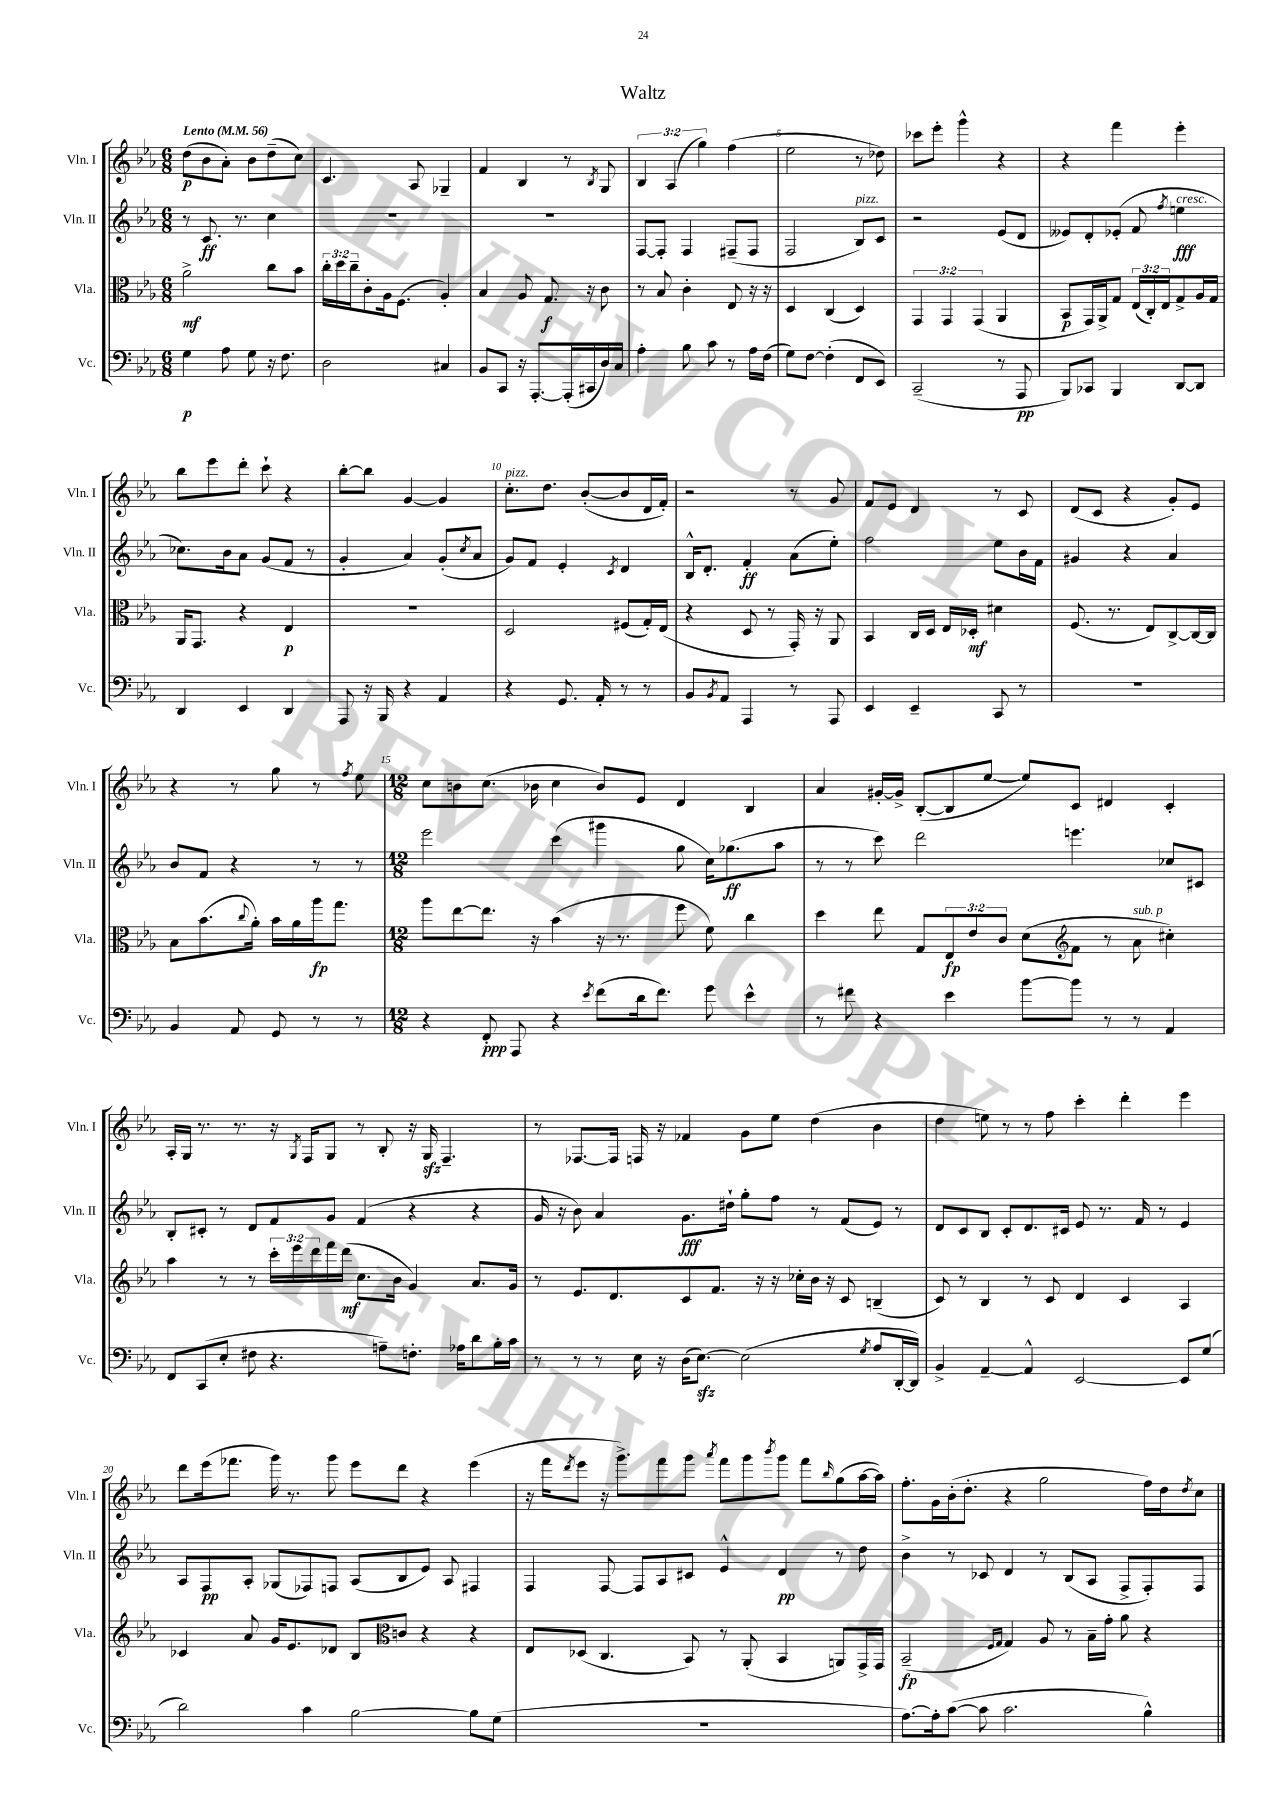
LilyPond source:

\header { title = "Waltz" }
<<
\new StaffGroup <<
\new Staff = "s0" \with { instrumentName = "Vln. I" shortInstrumentName = "Vln. I" } {
    \clef treble \key ees \major \numericTimeSignature \time 6/8 \override Staff.TupletNumber.text = #tuplet-number::calc-fraction-text \tempo "Lento" 4 = 56
    d''8\p( bes'8 aes'8-.) bes'8 d''8--( c''8) |
    c'4. aes8 ges4-- |
    f'4 bes4 r8 \acciaccatura { bes8 } g8 |
    \tuplet 3/2 { bes4 aes4( g''4) } f''4( |
    ees''2 r8 des''8) |
    ces'''8 ees'''8-. g'''4-^ r4 |
    r4 f'''4 ees'''4-. |
    bes''8 ees'''8 d'''8-. c'''8-! r4 |
    bes''8~-. bes''8 g'4~ g'4 |
    c''8.-.^\markup { \italic "pizz." } d''8. bes'8~-.( bes'8 d'16 f'16-.) |
    r2 r8 g'8 |
    f'8 ees'8 d'4 r8 c'8 |
    d'8( c'8 r4 g'8-.) ees'8 |
    r4 r8 g''8 r8 \acciaccatura { f''8 } ees''8 |
    \numericTimeSignature \time 12/8 c''8 b'8 c''8.( bes'16 c''4 bes'8) ees'8 d'4 bes4 |
    aes'4 gis'16~-. gis'16-> bes8~-.( bes8 ees''8~ ees''8) c'8 dis'4 c'4-. |
    aes16-. g16 r8. r8. r16 \acciaccatura { g8 } f16 g8 r8 bes8-. r16 g16\sfz f4.-- |
    r8 fes8.~ fes16 f16 r16 fes'4 g'8 ees''8 d''4( bes'4 |
    d''4 e''8) r8 r8 f''8 c'''4-. d'''4-. ees'''4 |
    d'''8 ees'''16( fes'''8. g'''16) r8. g'''8 ees'''8 d'''8 r4 ees'''4( |
    r16 f'''16 \acciaccatura { d'''8 } ees'''8 r16 g'''8.->) f'''8 g'''8 \acciaccatura { aes'''8 } f'''8 g'''8 \acciaccatura { bes'''8 } g'''8 f'''8 \grace { bes''16 } g''8( aes''16~ aes''16) |
    f''8.-. g'16 bes'16-.( d''8.-. r4 g''2 f''16) d''16 \acciaccatura { d''8 } c''8 \bar "|." |
}
\new Staff = "s1" \with { instrumentName = "Vln. II" shortInstrumentName = "Vln. II" } {
    \clef treble \key ees \major \numericTimeSignature \time 6/8
    r8 c'8.\ff r8. c''4 |
    R2. |
    R2. |
    f8~ f8-. f4 fis8--( fis8 |
    f2 bes8^\markup { \italic "pizz." }) c'8 |
    r2 ees'8( d'8 |
    eeses'8) d'8-. ees'8-.( f'8 \acciaccatura { f''8 } e''4\fff^\markup { \italic "cresc." } |
    ces''8.) bes'16 aes'8 g'8( f'8 r8 |
    g'4-. aes'4) g'8-.( \acciaccatura { c''8 } aes'8 |
    g'8) f'8 ees'4-. \acciaccatura { c'8 } d'4 |
    bes16-^ d'8.-. f'4-.\ff aes'8( ees''8-.) |
    f''2 ees''8 bes'16 f'16 |
    gis'4 r4 aes'4 |
    bes'8 f'8 r4 r8 r8 |
    \numericTimeSignature \time 12/8 ees'''2 c'''4( gis'''4 g''8 c''16) ges''8.\ff( aes''8 |
    r8 r8 c'''8) d'''2 e'''4. ces''8 cis'8 |
    bes8-. cis'8-. r8 d'8 f'8 g'8 f'4( r4 r4 |
    g'16 r16 bes'8) aes'4 g'8.\fff dis''16-! g''8-. f''8 r8 f'8( ees'8) r8 |
    d'8 c'8 bes8 c'8-. d'8. cis'16 ees'8 r8. f'16 r8 ees'4 |
    aes8 f8\pp aes8-. ges8( fes8) f8 aes8( bes8 ees'8) aes8 fis4 |
    f4 f8~ f8 aes8 cis'8 ees'4-^ d'4\pp r8 d''8 |
    bes'4-> r8 ces'8 d'4 r8 bes8( aes8 f8-> f8-.) f8 \bar "|." |
}
\new Staff = "s2" \with { instrumentName = "Vla." shortInstrumentName = "Vla." } {
    \clef alto \key ees \major \numericTimeSignature \time 6/8 \override Staff.TupletNumber.text = #tuplet-number::calc-fraction-text
    aes'2->\mf c''8 bes'8 |
    \tuplet 3/2 { c''16-. d''16 c''16-- } c'8-. aes16 f8.( aes4-.) |
    bes4 aes8 g8.\f r16 c'8 |
    r8 bes8 c'4-. ees8 r16 r16 |
    d4 c4( d4) |
    \tuplet 3/2 { g,4 g,4 g,4( } aes,4 |
    bes,8\p g,16) aes,16-> g8 \tuplet 3/2 { ees16( c16-.) ees16 } g8-> aes16 g16 |
    aes,16 g,8. r4 ees4\p |
    R2. |
    d2 fis8( g16-.) ees16( |
    r4 d8 r8 g,16-.) r16 aes,8 |
    bes,4 c16 d16 ees16 des16-.\mf dis'4 |
    f8.( r8. ees8) c8~-> c16~ c16 |
    bes8 bes'8.( \appoggiatura { c''8 } aes'16-.) bes'16 aes'16 aes''16\fp g''8. |
    \numericTimeSignature \time 12/8 aes''8 ees''8~ ees''8. r16 bes'4( r16 r8. f''8 f'8) c''4 |
    d''4 ees''8 g8 \tuplet 3/2 { ees8\fp ees'8 c'8 } d'8( f'8 r8 aes'8^\markup { \italic "sub. p" } cis''4-.) |
    \clef treble aes''4 r8 r8 \tuplet 3/2 { c'''16-. ees'''16 d'''16 } f'''16 d'''16\mf( c''8. bes'16 g'4) aes'8. g'16 |
    r8 ees'8. d'8. c'8 f'8. r16 r16 ces''16-. bes'16 r16 c'8 b4--( |
    c'8) r8 bes4 r8 c'8 d'4 c'4 aes4 |
    ces'4 aes'8 g'16 ees'8. des'8 bes8 c'8 r4 r4 |
    \clef alto ees8 des8( c4. bes,8) r8 aes,8-.( bes,4 a,8) g,16-> g,16 |
    bes,2--\fp( \grace { f16 g16 } g4) aes8 r8 bes16-- g'16-. aes'8 r4 \bar "|." |
}
\new Staff = "s3" \with { instrumentName = "Vc." shortInstrumentName = "Vc." } {
    \clef bass \key ees \major \numericTimeSignature \time 6/8
    g4\p aes8 g8 r16 f8. |
    d2 cis4 |
    bes,8 c,8 r16 aes,,8.~-. aes,,16-.( cis,16 d16) c16 |
    aes4-. bes8 c'8 r8 aes16 f16( |
    g8) f8~ f4-.( f,8 ees,8) |
    c,2--( r8 aes,,8\pp |
    bes,,8) ces,8 bes,,4 d,8~ d,8 |
    d,4 ees,4 d,4 |
    aes,,8 r16 bes,,16 r4 aes,4 |
    r4 g,8. aes,16-. r8 r8 |
    bes,8 \acciaccatura { bes,8 } aes,8 aes,,4 r8 aes,,8 |
    ees,4 ees,4-- c,8 r8 |
    R2. |
    bes,4 aes,8 g,8 r8 r8 |
    \numericTimeSignature \time 12/8 r4 f,8-.\ppp aes,,8 r4 \acciaccatura { ees'8 } f'8( d'16 f'8.) g'8 ees'4-^ |
    r8 fis'8 r4 ees'4 bes'8~ bes'8 r8 r8 aes,4 |
    f,8 c,8( ees8-. fis8 r4. a8--) f8.-. aes16 d'8 bes16-. c'16 |
    r8 r8 r8 ees16 r16 d16( ees8.~\sfz) ees2( \acciaccatura { g8 } aes8 d,16~-. d,16) |
    bes,4-> aes,4~-- aes,4-^ ees,2~ ees,8 g8( |
    d'2) c'4 bes2~ bes8 g8( |
    R1. |
    aes8.~) aes16-. c'8~( c'8 c'2. bes4-^) \bar "|." |
}
>>
>>
\layout { \context { \Score \override BarNumber.break-visibility = ##(#f #t #t) barNumberVisibility = #(every-nth-bar-number-visible 5) } }
